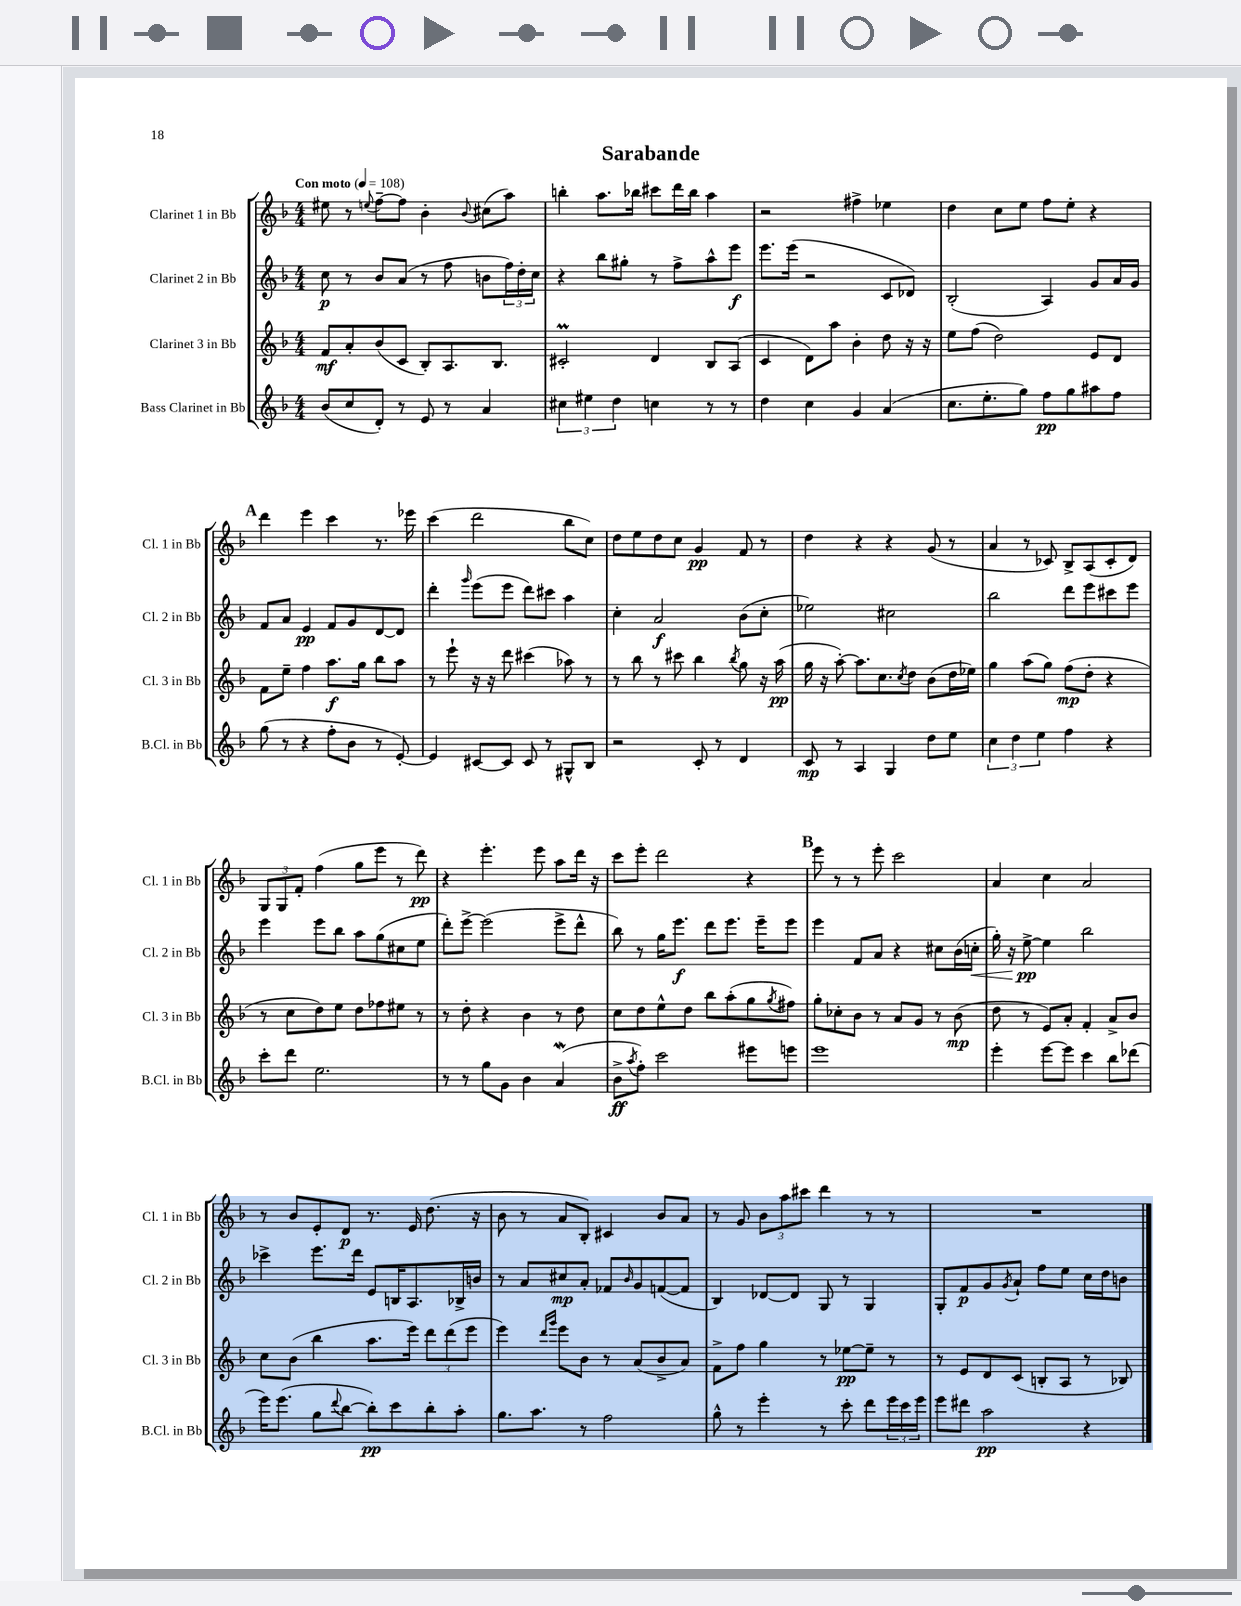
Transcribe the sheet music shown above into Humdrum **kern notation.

**kern	**kern	**kern	**kern
*staff4	*staff3	*staff2	*staff1
*clefG2	*clefG2	*clefG2	*clefG2
*k[b-]	*k[b-]	*k[b-]	*k[b-]
*M4/4	*M4/4	*M4/4	*M4/4
*MM108	*MM108	*MM108	*MM108
(8b-/L	8f/L	8cc\	8ee#\
8cc/	8a'/	8r	8r
.	.	.	8qqee/
8d'/J)	(8b-/	8b-/L	[8ff~\L
8r	8c/J	(8a/J	8ff\]J
8e/	8B-'/L)	8r	4b-'\
8r	8.A/	8ff\	.
.	.	.	8qqb-/
4a/	.	8b\L	(8cc#\L
.	8.B-/J	.	.
.	.	24ff\L)	8aa\J)
.	.	24dd'\	.
.	.	24cc\JJ	.
=	=	=	=
6cc#\	2c#'/	4r	4bb'\
6ee#\	.	.	.
.	.	8bb-\L	8.aa\L
6dd\	.	.	.
.	.	8gg#'\J	.
.	.	.	16bb-\Jk
4cc\	4d/	8r	8ccc#\L
.	.	8ff^\L	16ddd\L
.	.	.	16bb-\JJ
8r	8B-/L	8aa^^\	4aa\
8r	(8A/J	8eee\J	.
=	=	=	=
4dd\	4c/	8.eee\L	2r
.	.	(16eee\Jk	.
4cc\	8d\L)	2r	.
.	8aa\J	.	.
4g/	4b-'\	.	4ff#^\
(4a/	8dd\	8c/L	4ee-\
.	16r	8d-/J)	.
.	16r	.	.
=	=	=	=
8.cc\L	8ee\L	(2B-'/	4dd\
.	(8ff\J	.	.
8.ee'\	.	.	.
.	2dd\)	.	8cc\L
8gg\J)	.	.	8ee\J
8ff\L	.	4A/)	8ff\L
8gg\	.	.	8ee'\J
8aa#\	8e/L	8g/L	4r
8ff\J	8d/J	16a/L	.
.	.	16g/JJ	.
=	=	=	=
(8gg\	8f\L	8f/L	4ddd\
8r	8ee~\J	8a/J	.
4r	4ff\	4e/	4eee\
8ff'\L	8.aa\L	8f/L	4ccc\
8b-\J	.	8g/	.
.	16gg\Jk	.	.
8r	8bb-\L	[8d/	8.r
[8e'/)	8aa\J	8d/]J	.
.	.	.	16eee-\
=	=	=	=
4e/]	8r	4ddd'\	(4ccc\
.	8eee`\	.	.
.	.	16qqggg/	.
[8c#/L	16r	(8eee\L	2ddd\
.	16r	.	.
8c#/]J	8ddd\	8eee\J	.
8c#/	(4ccc#\	8ddd\L)	.
8r	.	8ccc#\J	.
8G#^^/L	8aa-\)	4aa\	8bb-\L
8B-/J	8r	.	8cc\J)
=	=	=	=
2r	8r	4cc'\	8dd\L
.	8bb-\	.	8ee\
.	8r	2a/	8dd\
.	8ccc#\	.	8cc\J
8c'/	4bb-\	.	4g/
8r	.	.	.
.	8qbb-/	.	.
4d/	8gg\	(8b-\L	8f/
.	16r	8cc'\J	8r
.	(16aa\	.	.
=	=	=	=
8c/	16gg\	2ee-\)	4dd\
.	16r	.	.
8r	[8aa'\)	.	.
4A/	8.aa\]L	.	4r
.	8.cc\	.	.
4G/	.	2cc#\	4r
.	8qcc/	.	.
.	8dd\J	.	.
8dd\L	(8b-\L	.	(8g/
8ee\J	16dd\L	.	8r
.	16ee-\JJ)	.	.
=	=	=	=
6cc\	4gg\	2bb-\	4a/
6dd\	.	.	.
.	(8aa\L	.	8r
6ee\	.	.	.
.	8gg\J)	.	8c-/)
4ff\	(8ff\L	8ddd\L	8B-^/L
.	8dd'\J	8eee\	(8A/
4r	4r	8ccc#\	8c-'/
.	.	8eee\J	8d/J)
=	=	=	=
8ccc'\L	8r	4eee\	12G/L
.	.	.	12G/
8ddd\J	8cc\L	.	.
.	.	.	12f'/J
2.ee\	8dd\)	8eee\L	(4ff\
.	8ee\J	8bb-\J	.
.	8dd\L	8aa\L	8gg\L
.	8ff-\	(8gg\	8eee\J
.	8ee#\J	8cc#\	8r
.	8r	8ee\J	8ddd\)
=	=	=	=
8r	8r	8ddd'\L)	4r
8r	8dd'\	[8eee^\J	.
8gg\L	4r	(2eee\]	4.eee'\
8g\J	.	.	.
4b-\	4b-\	.	.
.	.	.	8eee\
(4a/	8r	8eee^\L	8aa\L
.	8dd\	8ddd^^\J	16ddd\Jk
.	.	.	16r
=	=	=	=
8b-^\L	8cc\L	8bb-\)	8ccc\L
8qaa/	.	.	.
8ff'\J)	8dd\	8r	8eee'\J
2ccc\	8ee^^\	16gg\LK	2ddd\
.	.	8.eee\J	.
.	8dd\J	.	.
.	8bb-\L	8ddd\L	.
.	(8aa'\	8.eee\J	.
8eee#\L	8gg\	.	4r
.	.	16eee~\LK	.
.	8qgg/	.	.
8eee\J	8ff#\J)	8eee\J	.
=	=	=	=
1eee	8gg'\L	4eee\	8eee\
.	8cc-'\	.	8r
.	8b-\J	8f/L	8r
.	8r	8a/J	8eee'\
.	8a/L	4r	2ccc\
.	8g/J	.	.
.	8r	8cc#\L	.
.	(8b-\	(16b-\L	.
.	.	16cc'\JJ	.
=	=	=	=
4eee'\	8dd\	16gg'\)	4a/
.	.	16r	.
.	8r	[8ee^\	.
[8eee\L	8e/L)	4ee\]	4cc\
8eee\]J	8a'/J	.	.
4ccc\	4f'/	2bb-\	2a/
8bb-\L	8a^/L	.	.
(8ddd-\J	8b-/J	.	.
=	=	=	=
16eee\LK)	8cc\L	4ccc-^\	8r
(8.eee\J	.	.	.
.	(8b-\J	.	8b-/L
8gg\L	4bb-\	8.eee\L	8e'/
8qqddd/	.	.	.
[8bb-\J	.	.	8d/J
.	.	16ddd\Jk	.
8bb-'\]L)	8.aa\L	8e/L	8.r
8ccc\	.	16B/K	.
.	16eee\Jk)	8.A/	16e/
8bb-'\	12ddd\L	.	(8.dd\
.	(12ddd\	.	.
8aa'\J	.	16B-^/L	.
.	12eee\J	.	.
.	.	16b/JJ	16r
=	=	=	=
8.gg\L	4eee\)	8r	8b-\
.	.	8a/L	8r
8.aa\J	.	.	.
.	16qqddd/LL	.	.
.	16qqggg/JJ	.	.
.	8eee\L	8cc#/	8a/L
8r	8b-\J	8a'/J	8B-'/J)
2ff\	8r	8f-/L	4c#/
.	.	16qqb-/	.
.	(8a/L	8g/	.
.	8b-^/	([8f/	8b-/L
.	8a/J)	8f/]J	8a/J
=	=	=	=
8gg^^\	8f^\L	4B-/)	8r
8r	8ff\J	.	8g/
4eee'\	4gg\	[8d-/L	12b-\L
.	.	.	12aa\
.	.	8d-/]J	.
.	.	.	12ccc#\J
8r	8r	8G/	4ddd\
8ccc'\	[8ee-\L	8r	.
8ddd\L	8ee-~\]J	4G/	8r
24eee\L	8r	.	8r
24ccc\	.	.	.
24eee\JJ	.	.	.
=	=	=	=
8eee\L	8r	8G'/L	1r
8ddd#\J	8e/L	8f/	.
2aa\	8d/	8g/	.
.	.	8qg/	.
.	(8c/J	8a`/J	.
.	8B'/L	8ff\L	.
.	8A/J	8ee\J	.
4r	8r	16cc\LL	.
.	.	16dd\J	.
.	8B-/)	8b\J	.
==	==	==	==
*-	*-	*-	*-
